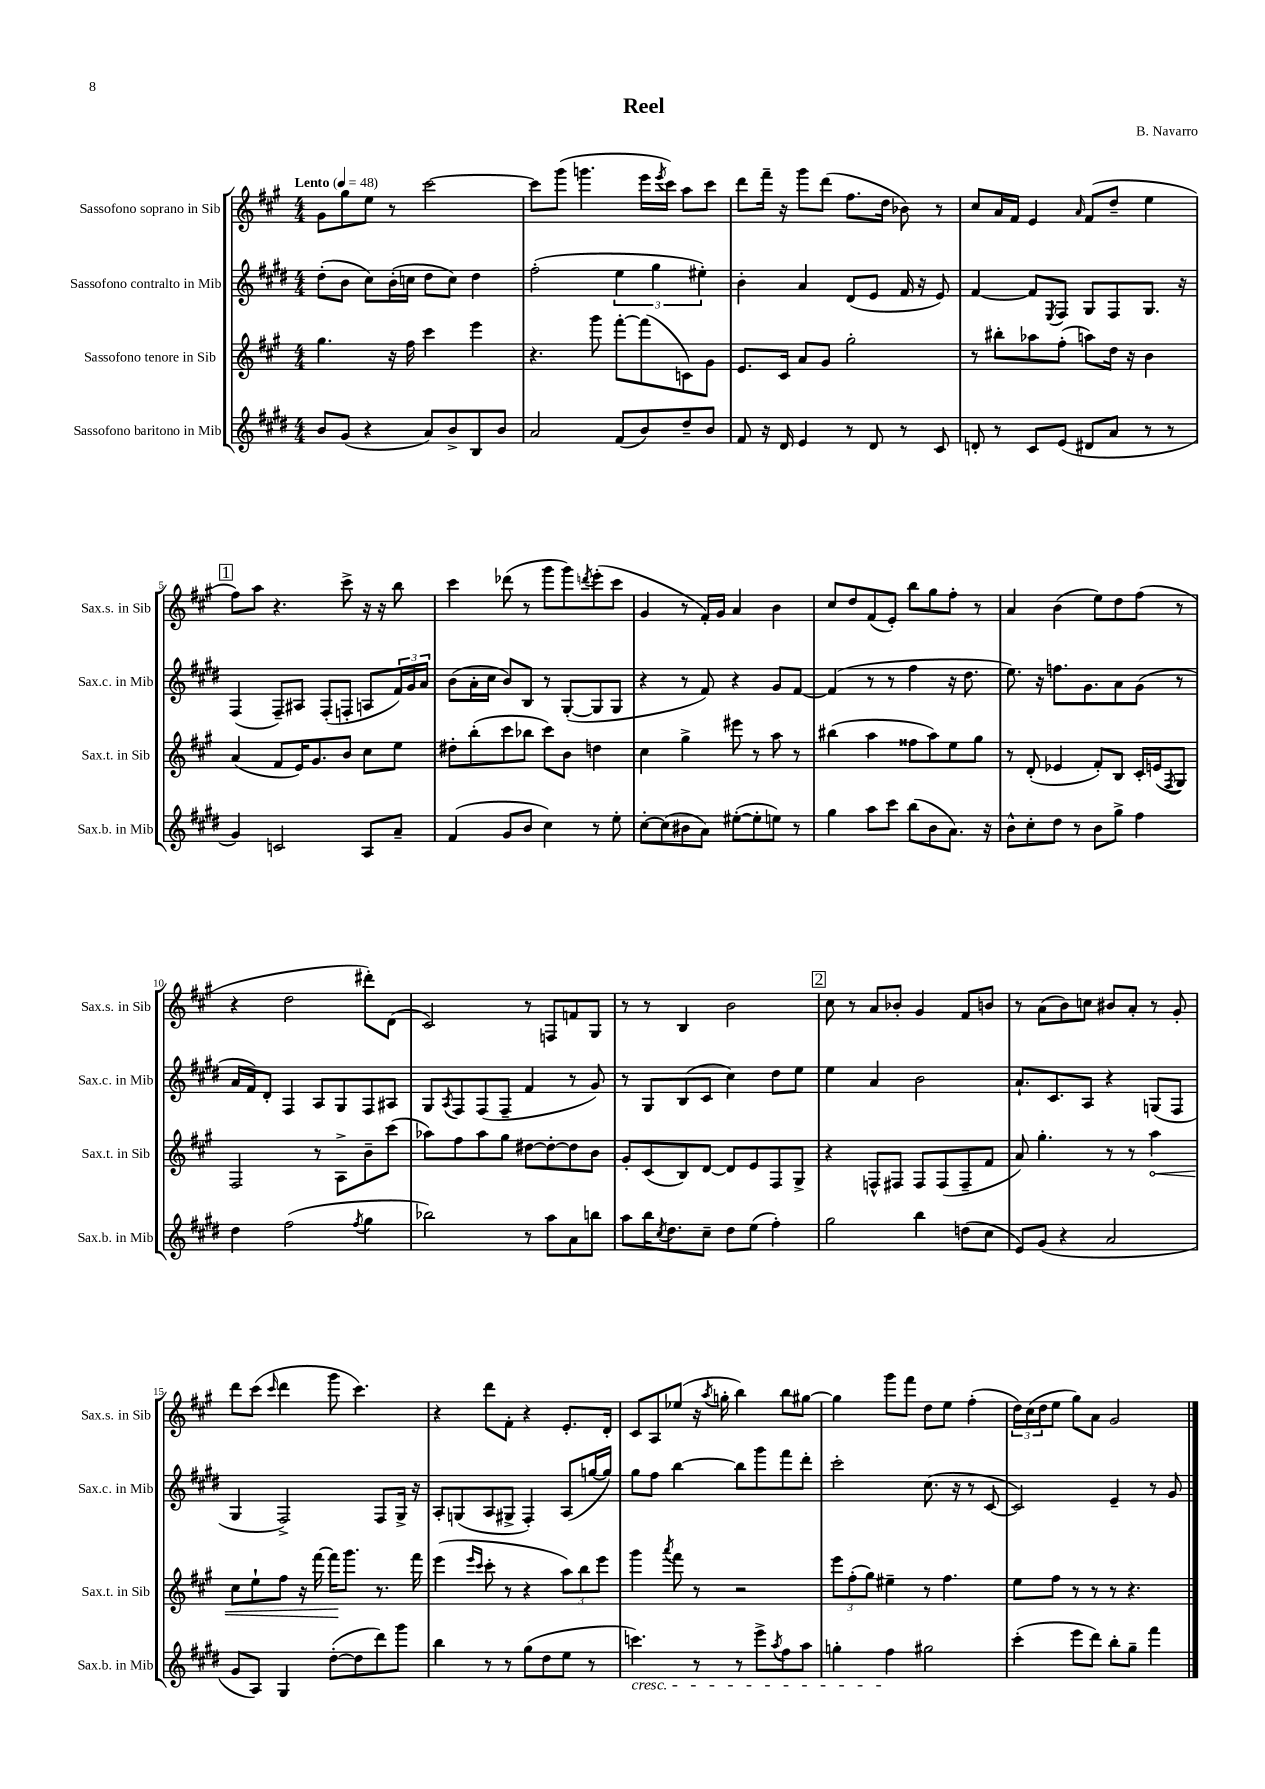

**kern	**kern	**dynam	**kern	**kern
*part4	*part3	*part3	*part2	*part1
*staff4	*staff3	*staff3	*staff2	*staff1
*I"Sassofono baritono in Mib	*I"Sassofono tenore in Sib	*	*I"Sassofono contralto in Mib	*I"Sassofono soprano in Sib
*I'Sax.b. in Mib	*I'Sax.t. in Sib	*	*I'Sax.c. in Mib	*I'Sax.s. in Sib
*clefG2	*clefG2	*	*clefG2	*clefG2
*k[f#c#g#d#]	*k[f#c#g#]	*	*k[f#c#g#d#]	*k[f#c#g#]
*M4/4	*M4/4	*	*M4/4	*M4/4
*MM48	*MM48	*	*MM48	*MM48
=1	=1	=1	=1	=1
!	!	!	!	!LO:TX:a:B:t=Lento
8b/L	4.gg#\	.	(8dd#'\L	8g#\L
(8g#/J	.	.	8b\J	8gg#\
4r	.	.	8cc#\L)	8ee\J
.	16r	.	(16b'\L	8r
.	16ff#\	.	16ccn\JJ	.
8a/L)	4ccc#\	.	8dd#\L	[2ccc#\
8b^/	.	.	8cc\J)	.
8B/	4eee\	.	4dd#\	.
8b/J	.	.	.	.
=2	=2	=2	=2	=2
2a/	4.r	.	(2ff#'\	8ccc#\L]
.	.	.	.	(8ggg#\J
.	.	.	.	4.gggn\
.	8ggg#\	.	.	.
(8f#/L	[8fff#'\L	.	6ee\	.
8b/)	(8fff#\]	.	.	16eee\LL
.	.	.	6gg#\	.
.	.	.	.	8qeee/
.	.	.	.	16ccc#\JJ)
8dd#~/	8cn\)	.	.	8aa\L
.	.	.	6ee#X'\)	.
8b/J	8g#\J	.	.	8ccc#\J
=3	=3	=3	=3	=3
8f#/	8.e/L	.	4b'\	8ddd\L
16r	.	.	.	16fff#~\Jk
16d#/	16c#/Jk	.	.	16r
4e/	8a/L	.	4a/	8ggg#\L
.	8g#/J	.	.	(8ddd\J
8r	2gg#'\	.	(8d#/L	8.ff#\L
8d#/	.	.	8e/J	.
.	.	.	.	16dd\Jk
8r	.	.	16f#/	8b-X\)
.	.	.	16r	.
8c#/	.	.	8e/)	8r
=4	=4	=4	=4	=4
8dn'/	8r	.	[4f#/	8cc#/L
8r	8bb#X'\L	.	.	16a/L
.	.	.	.	16f#/JJ
8c#/L	8aa-X\	.	8f#/L]	4e/
.	.	.	8qE/	.
(8e/J	(8ff#'\J	.	8F#/J	.
.	.	.	.	16qqa/
8d#X/L	8aan\L)	.	8G#/L	(8f#/L
8a/J	16dd\Jk	.	8F#/	8dd~/J
.	16r	.	.	.
8r	4b\	.	8.G#/J	4ee\
8r	.	.	.	.
.	.	.	16r	.
!!LO:LB:g=z
!!LO:REH:place=s1:t=1
=5	=5	=5	=5	=5
4g#/)	(4a/	.	(4F#/	8ff#\L)
.	.	.	.	8aa\J
2cn/	8f#/L	.	8F#~/L)	4.r
.	16e/K)	.	8A#X/J	.
.	8.g#/	.	.	.
.	.	.	(8F#'/L	.
.	8b/J	.	8Fn'/J	8ccc#^\
8A/L	8cc#\L	.	8An/L	16r
.	.	.	.	16r
8a~/J	8ee\J	.	24f#/L)	8bb\
.	.	.	24g#/	.
.	.	.	24a/JJ	.
=6	=6	=6	=6	=6
(4f#/	8dd#X'\L	.	(8b\L	4ccc#\
.	(8bb'\	.	16a'\L	.
.	.	.	16cc#\JJ	.
8g#/L	8ccc#\	.	8b/L)	(8ddd-X\
8b/J	8bb-X\J	.	8B/J	8r
4cc#\)	8ccc#\L)	.	8r	8ggg#\L
.	8b\J	.	([8G#'/L	8ggg#\)
.	.	.	.	8qdddn/
8r	4ddn\	.	8G#/]	(8eee'\
8ee'\	.	.	8G#/J	8ccc#\J
=7	=7	=7	=7	=7
[8cc#'\L	4cc#\	.	4r	4g#/
(8cc#\]	.	.	.	.
8b#X\	4gg#^\	.	8r	8r
8a\J)	.	.	8f#/)	16f#'/LL)
.	.	.	.	16g#/JJ
([8ee#X'\L	8eee#X\	.	4r	4a/
8ee#'\]	8r	.	.	.
8een\J)	8aa\	.	8g#/L	4b\
8r	8r	.	[8f#/J	.
=8	=8	=8	=8	=8
4gg#\	(4bb#X\	.	(4f#/]	8cc#/L
.	.	.	.	8dd/
8aa\L	4aa\	.	8r	(8f#/
8ccc#\J	.	.	8r	8e'/J)
(8bb\L	8ff##X\L	.	4ff#\	8bb\L
8b\	8aa\)	.	.	8gg#\
8.a\J)	8ee\	.	16r	8ff#'\J
.	.	.	8.dd#\	.
.	8gg#\J	.	.	8r
16r	.	.	.	.
=9	=9	=9	=9	=9
8b^^\L	8r	.	8.ee\)	4a/
8cc#'\	(8d'/	.	.	.
.	.	.	16r	.
8dd#\J	4e-X/	.	8.ffn\L	(4b\
8r	.	.	.	.
.	.	.	8.g#\	.
8b\L	8f#'/L)	.	.	8ee\L)
8gg#^\J	8B/J	.	8a\	8dd\
4ff#\	16c#'/LL	.	(8g#\J	(8ff#\J
.	(16en/J	.	.	.
.	8qF#/	.	.	.
.	8G#/J)	.	8r	8r
!!LO:LB:g=z
=10	=10	=10	=10	=10
4dd#\	2F#/	.	16a/LL	4r
.	.	.	16f#/J)	.
.	.	.	8d#'/J	.
(2ff#\	.	.	4F#/	2dd\
.	8r	.	8A/L	.
.	8A^\L	.	8G#/	.
8qff#/	.	.	.	.
4gg#\	8b~\	.	8F#/	8ddd#X'\L)
.	(8ccc#\J	.	8A#X/J	(8d\J
=11	=11	=11	=11	=11
2bb-X\)	8aa-X\L)	.	8G#/L	2c#/)
.	.	.	8qA/	.
.	8ff#\	.	8F#/	.
.	8aa-\	.	(8F#/	.
.	8gg#\J	.	8F#~/J	.
8r	[8dd#X\L	.	4f#/	8r
8aa\L	8dd#'\_	.	.	8Fn/L
8a\	8dd#\]	.	8r	8fn/
8bbn\J	8b\J	.	8g#/)	8G#/J
=12	=12	=12	=12	=12
8aa\L	8g#'/L	.	8r	8r
16bb\K	(8c#/	.	8G#/L	8r
8qcc#/	.	.	.	.
8.dd#\	.	.	.	.
.	8B/)	.	(8B/	4B/
8cc#~\J	[8d/J	.	8c#/J	.
8dd#\L	8d/L]	.	4cc#\)	2b\
(8ee\J	8e/	.	.	.
4ff#'\)	8F#/	.	8dd#\L	.
.	8G#^/J	.	8ee\J	.
!!LO:REH:place=s1:t=2
=13	=13	=13	=13	=13
2gg#\	4r	.	4ee\	8cc#\
.	.	.	.	8r
.	8Fn^^/L	.	4a/	8a/L
.	8F#X/J	.	.	8b-X'/J
4bb\	8F#/L	.	2b\	4g#/
.	(8F#/	.	.	.
(8ddn\L	8F#~/	.	.	8f#/L
8cc#\J	8f#/J	.	.	8bn/J
=14	=14	=14	=14	=14
8e/L)	8a/)	.	8.a`/L	8r
(8g#/J	4.gg#'\	.	.	(8a\L
.	.	.	8.c#/	.
4r	.	.	.	8b\)
.	.	.	8A/J	8ccn\J
2a/	8r	.	4r	8b#X/L
.	8r	.	.	8a'/J
!	!	!LO:HP:b	!	!
.	4aa\	<	(8Gn/L	8r
.	.	.	8F#/J	8g#'/
!!LO:LB:g=z
=15	=15	=15	=15	=15
8g#/L	8cc#\L	.	4G#/	8ddd\L
8A/J)	8ee`\	.	.	(8ccc#\J
.	.	.	.	16qqccc#/
4G#/	8ff#\J	.	2F#^/)	4ddd\
.	16r	.	.	.
.	[16fff#\	.	.	.
([8dd#'\L	16fff#\KL]	.	.	8ggg#\
.	8.ggg#\J	[	.	.
8dd#\]	.	.	.	4.ccc#\)
8ddd#\)	8.r	.	8F#/L	.
8ggg#\J	.	.	16G#^/Jk	.
.	16fff#\	.	16r	.
=16	=16	=16	=16	=16
4bb\	(4eee\	.	8A'/L	4r
.	.	.	(8Gn/	.
.	16qqeee/LL	.	.	.
.	16qqccc#/JJ	.	.	.
8r	8ccc#'\	.	8A/	8ddd\L
8r	8r	.	8G#X^/J	8f#'\J
(8gg#\L	4r	.	4F#'/)	4r
8dd#\	.	.	.	.
8ee\J	12aa\L)	.	(8A/L	8.e'/L
.	12bb\	.	.	.
8r	.	.	[16ggn/L	.
.	12eee\J	.	.	.
.	.	.	16gg/JJ])	16d'/Jk
=17	=17	=17	=17	=17
!LO:TX:b:i:t=cresc.	!	!	!	!
4.cccn\)	4ggg#\	.	8gg#\L	8c#/L
.	.	.	8ff#\J	8A/
.	8qaaa/	.	.	.
.	8fff#\	.	[4bb\	(8ee-X/J
8r	8r	.	.	16r
.	.	.	.	8qaa/
.	.	.	.	16ggn'\
8r	2r	.	8bb\L]	4bb\)
8eee^\L	.	.	8ggg#\	.
8qaa/	.	.	.	.
8ff#\	.	.	8fff#\	8bb\L
8aa\J	.	.	8ddd#'\J	[8gg#X\J
=18	=18	=18	=18	=18
4ggn'\	12eee\L	.	2ccc#'\	4gg#\]
.	(12ff#'\	.	.	.
.	12gg#\J)	.	.	.
4ff#\	4ee#X~\	.	.	8ggg#\L
.	.	.	.	8fff#\J
2gg#X\	8r	.	(8.cc#\	8dd\L
.	4.ff#\	.	.	8ee\J
.	.	.	16r	.
.	.	.	8r	(4ff#'\
.	.	.	[8c#/	.
=19	=19	=19	=19	=19
(4ccc#'\	8ee\L	.	2c#/])	24dd\LL)
.	.	.	.	(24cc#\
.	.	.	.	24dd\J
.	8ff#\J	.	.	8ee\J
8eee\L	8r	.	.	8gg#\L)
8ddd#\J)	8r	.	.	8a\J
8bb'\L	8r	.	4e~/	2g#/
8gg#~\J	4.r	.	.	.
4fff#\	.	.	8r	.
.	.	.	8g#/	.
==	==	==	==	==
*-	*-	*-	*-	*-
